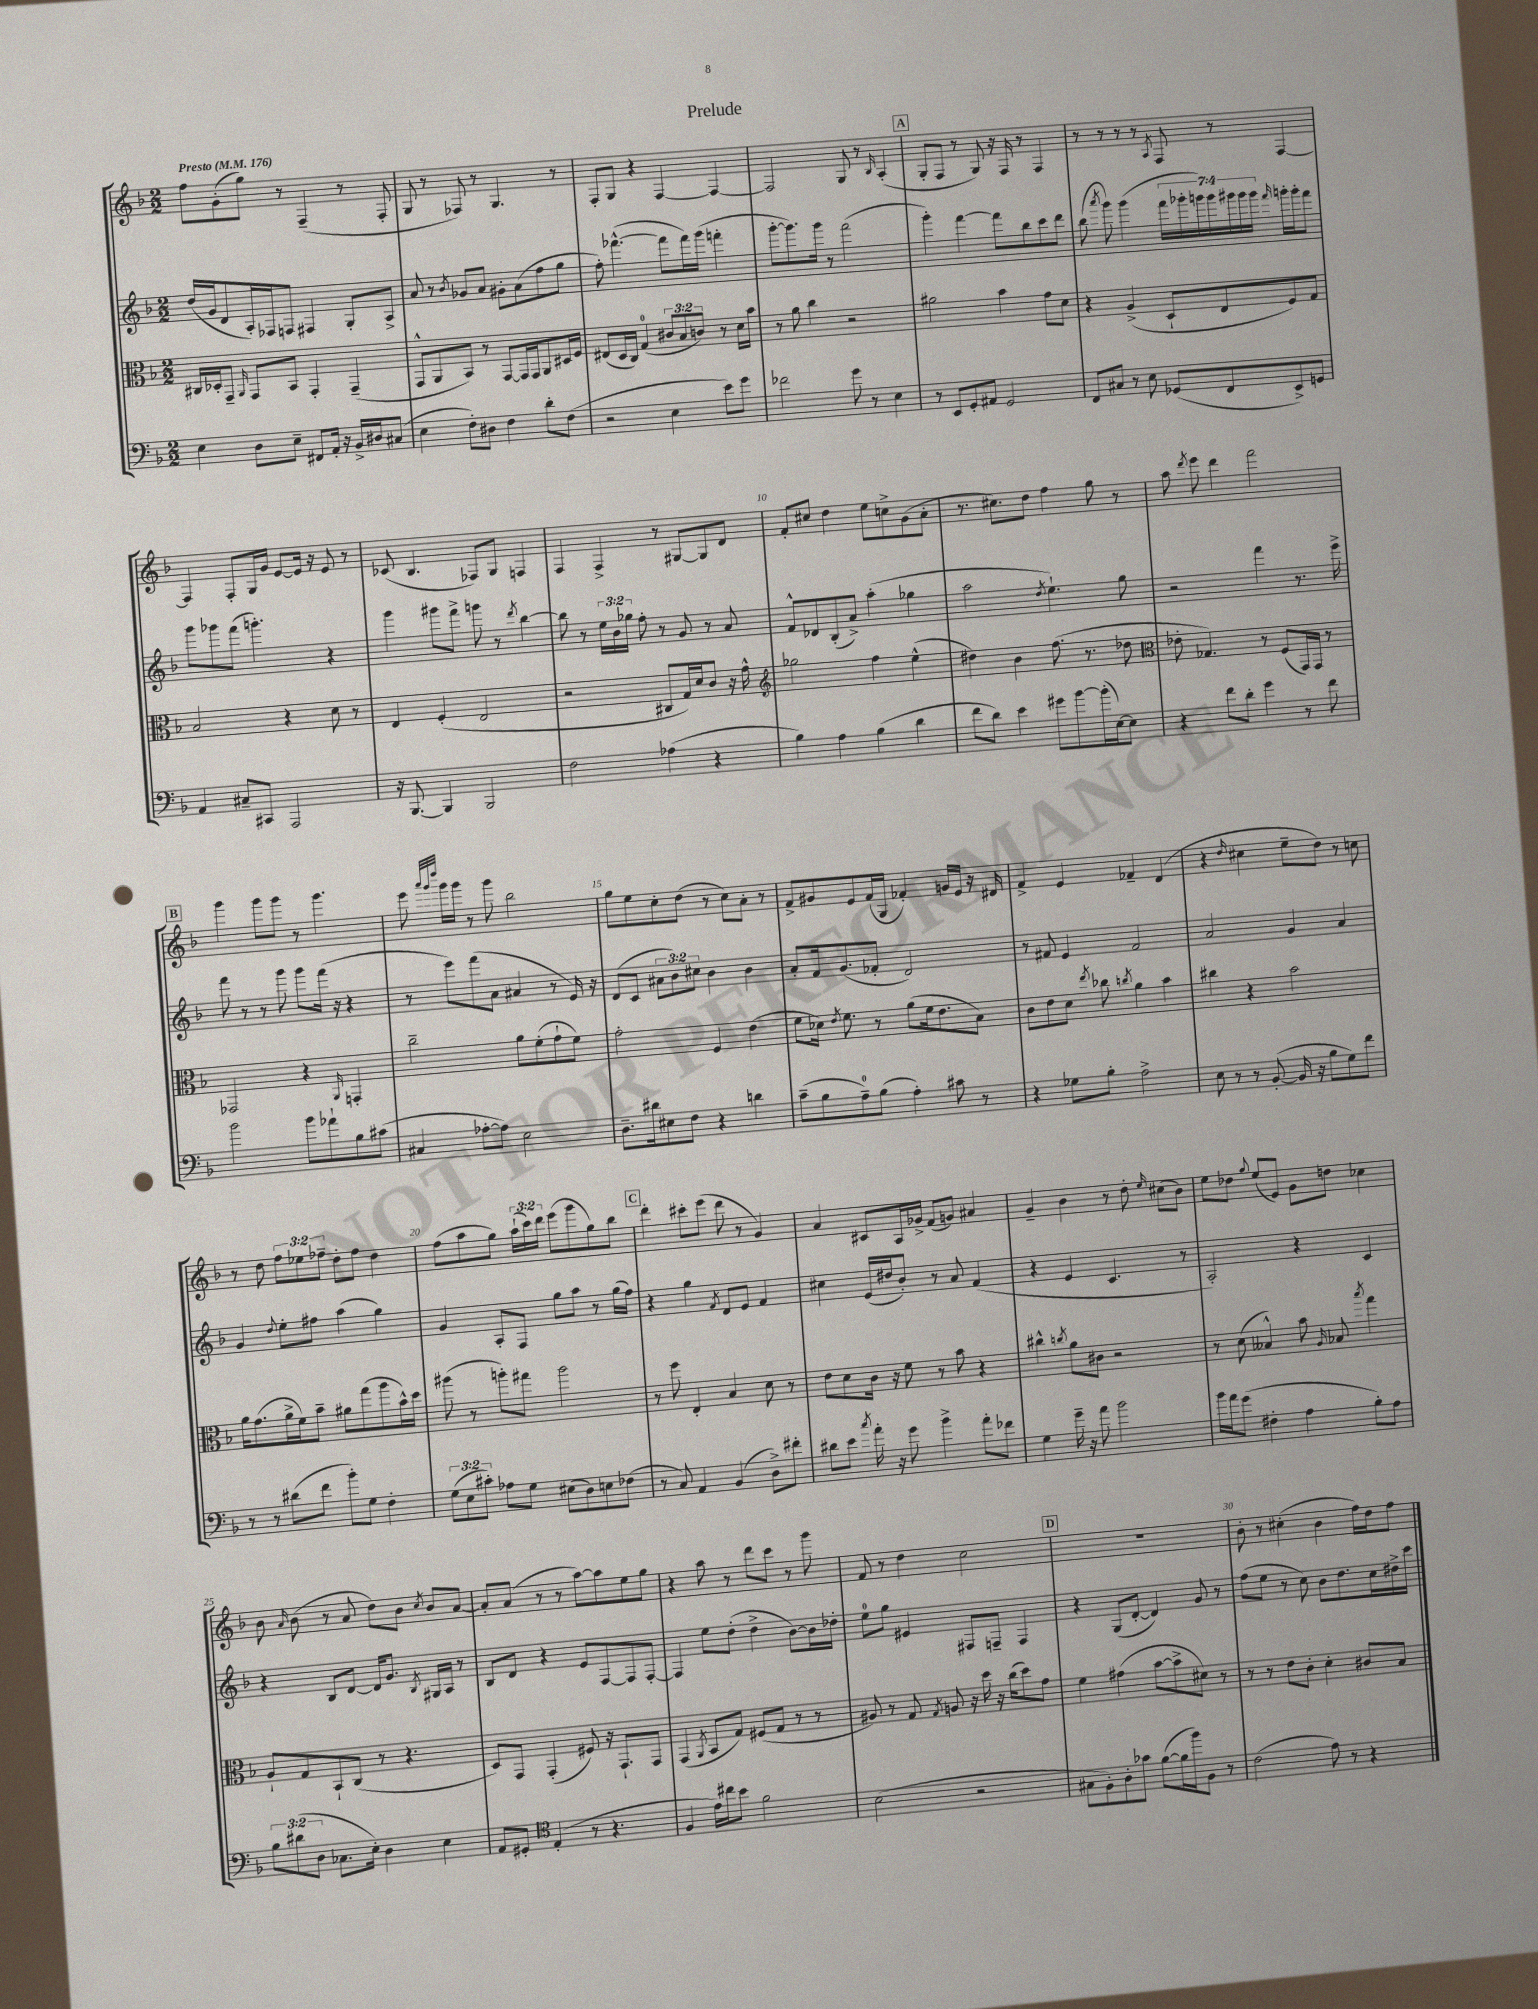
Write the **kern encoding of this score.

**kern	**kern	**kern	**kern
*staff4	*staff3	*staff2	*staff1
*clefF4	*clefC3	*clefG2	*clefG2
*k[b-]	*k[b-]	*k[b-]	*k[b-]
*M2/2	*M2/2	*M2/2	*M2/2
*MM176	*MM176	*MM176	*MM176
4E	16C#	(16dd	8ff
.	16D-'	16g	.
.	8GG~	8d	(8g'
.	16qqAA	.	.
8D	8GG	16A')	8gg)
.	.	16F-	.
8E~	8BB-	8F	8r
8FF#	4GG'	4F#	(4F~
16AA'	.	.	.
16r	.	.	.
16BB-^	(4GG~	8G'	8r
16D#	.	.	.
(8C#	.	8A^	8F'
=	=	=	=
4E	8GG^^	8a	8G
.	8AA	8r	8r
.	.	8qb-	.
8F')	8BB-)	8g-	8F-)
8D#	8r	8a	8r
4F	[8GG	8g#'	4.G
.	16GG]	(8a	.
.	16GG	.	.
8d'	8AA	8ff	.
(8F	16D#	8gg	8r
.	16F	.	.
=	=	=	=
2r	(8E#	8ff')	8F'
.	16D	([4.fff-^^	8G
.	16C)	.	.
.	(4G	.	4r
4E	12c#	8fff-]	[4F
.	12B-	.	.
.	.	16fff-)	.
.	12c)	.	.
.	.	(16ggg	.
8e)	8r	4fff'	4F_
8g	16d	.	.
.	16b-	.	.
=	=	=	=
2f-	8r	[8ggg'	2F]
.	8a	8.ggg])	.
.	4cc	.	.
.	.	16ggg	.
.	.	8r	.
8g	2r	(2fff	8G
8r	.	.	8r
.	.	.	16qqB-
4E	.	.	(4A'
=	=	=	=
8r	2a#	4ggg')	8G'
8EE	.	.	8F
8GG'	.	[4fff	8r
8AA#	.	.	8G)
2GG	4b-	8fff]	16r
.	.	.	16F
.	.	8bb-	8r
.	8g	8ccc	4F
.	8d	8ddd	.
=	=	=	=
8FF	4r	(8bb-	8r
.	.	8qaaa	.
8C#	.	8ggg)	8r
8r	(4A^	(4ggg	8r
8E	.	.	8r
.	.	.	8qA
(8GG-	8D`	28fff	8F
.	.	28ggg-'	.
.	.	28ggg)	.
.	.	28ggg	.
8FF	8E	.	8r
.	.	28ggg#	.
.	.	28ggg#	.
.	.	28ggg#	.
.	.	16qqfff	.
8EE^)	8F)	16ggg'	[4F
.	.	16ggg'	.
8GG	8G	8fff	.
=	=	=	=
4AA	2B-	8ggg	4F]
.	.	8ggg-	.
8C#~	.	(8fff	8F'
8CC#	.	4.ggg')	16G
.	.	.	16g
2AAA	4r	.	[8e
.	.	.	16e]
.	.	.	16r
.	8d	4r	8e
.	8r	.	8r
=	=	=	=
16r	4E	4ggg	(8c-
[8.BBB-	.	.	.
.	.	.	4.B-
4BBB-]	(4F'	8ggg#	.
.	.	8fff^	.
2BBB-	2E	8ggg	8F-)
.	.	8r	8G
.	.	8qddd	.
.	.	[4bb-	4F
=	=	=	=
2F	2r	8bb-]	4F
.	.	8r	.
.	.	24ee	4F^
.	.	24b-	.
.	.	24gg-	.
.	.	8ff'	.
(4A-	8C#	8r	8r
.	16G)	8g	[8G#
.	16d	.	.
4r	8c	8r	8G#]
.	16r	8a	8d
.	16g^^	.	.
=	=	=	=
*	*clefG2	*	*
4B-)	2gg-	8f^^	8f'
.	.	8d-	8cc#
4A	.	(8B-'	4dd
.	.	8a^)	.
(4B-	4ff	(4aa'	8ee
.	.	.	8cc^
4d	(4ee^^	4gg-	(8g
.	.	.	8a'
=	=	=	=
8f	4dd#)	2aa	8.r
8d)	.	.	.
.	.	.	8.cc#)
4e	4b-	.	.
.	.	.	8dd
.	.	8qdd	.
8g#	(8.ff	4.ee`)	4ff
[8b-	.	.	.
.	8.r	.	.
(16b-']	.	.	8gg
[16E)	.	.	.
8E]	8dd-	8gg	8r
=	=	=	=
*	*clefC3	*	*
4r	8e-'	2r	8aa
.	.	.	8qddd
.	4.G-)	.	8eee
8f	.	.	4ddd
8d'	.	.	.
4g	8r	4fff	2fff
.	(8F	.	.
8r	16GG)	8.r	.
.	16GG	.	.
8f	8r	.	.
.	.	16eee^	.
=	=	=	=
2b-	2GG-	8fff	4ggg
.	.	8r	.
.	.	8r	8ggg
.	.	8ggg	8ggg
8b-	4r	8ggg	8r
8a-`	.	(16fff	4.ggg
.	.	16r	.
.	16qqAA	.	.
8B-	4GG'	4r	.
(8c#	.	.	.
=	=	=	=
4C#	2cc~	8r	8eee
.	.	.	32qqaaa
.	.	.	32qqggg
.	.	.	32qqdddd
.	.	8eee)	16ggg
.	.	.	16ggg
[8A-'	.	(8fff	8r
8A-])	.	8a	8ggg
2E	8a	4a#	2bb-
.	(8f'	.	.
.	8g`	8r	.
.	8f)	16e)	.
.	.	16r	.
=	=	=	=
8.D~	2g'	(8d	8gg
.	.	8c	8ee
16d#	.	.	.
8E#	.	12a#	8cc'
.	.	12b-)	.
8F	.	.	(8dd
.	.	12cc#	.
4r	4F	4b-	8r
.	.	.	8cc)
4d	(4e	4b-	8a'
.	.	.	8r
=	=	=	=
(8c~	8f	8a'	8f^
8B-	16d-)	16f	8g#
.	8qe	.	.
.	8.f	(8.g	.
8A~)	.	.	8e
(8B-	8r	8f-'	(16f
.	.	.	16G
4A')	(8a	2d)	4f-')
.	16f	.	.
.	8.e	.	.
8c#	.	.	16g
.	.	.	16e
8r	8B-)	.	16r
.	.	.	16d#
=	=	=	=
4r	8c	8r	4f^
.	8e	8f#	.
8G-	8d	4e	4e
.	8qee	.	.
8B-'	8cc-	.	.
.	8qcc	.	.
2A^	4a	2f#	4f-~
.	4b-	.	(4d
=	=	=	=
8E	4cc#	2a	4r
8r	.	.	.
.	.	.	16qqdd
8r	4r	.	4cc#
([8BB-'	.	.	.
16BB-]	2b-	4g	8ee~
16r	.	.	.
8B-	.	.	8dd)
8G)	.	4a	8r
8f	.	.	8cc
=	=	=	=
8r	16a	4g	8r
.	(8.g	.	.
8r	.	.	8dd
.	.	8qqdd	.
(8d#	16a^	8ee'	12ff
.	16f)	.	.
.	.	.	12ee-
8f	8b-~	8ff#	.
.	.	.	12ff-~
8b-')	8a#	(4aa	8dd'
8G	(8gg	.	8ff-
4F'	8aa	4gg)	4dd
.	16b-^^)	.	.
.	16dd	.	.
=	=	=	=
(12G	(8aa#	4g	(8ff
12E	.	.	.
.	8r	.	8aa
12c#')	.	.	.
8A-	8aa')	8A'	8gg)
8G	8gg#	8F	(24aa`
.	.	.	24ccc)
.	.	.	24ddd
(8E#	2aa	8gg	(8eee
8D)	.	8aa	8ggg
8E	.	8r	8gg)
(8F-	.	(16gg	8bb-
.	.	16ff)	.
=	=	=	=
8r	8r	4r	4ddd'
8C)	8ff	.	.
4AA	4E'	4gg	8ccc#'
.	.	.	(8eee
.	.	8qf	.
(4BB-	4B-	8d	8ddd
.	.	8e	8r
8D^)	8d	4f	4g)
8f#'	8r	.	.
=	=	=	=
8d#	8e	4cc#	4a
8e	8d	.	.
8qcc	.	.	.
16a'	16c	(16e	8c#
16r	16r	16dd#	.
8g	8f	8b-')	16A
.	.	.	16g-^
4b-^	8r	8r	(8f
.	8b-	8a	8g)
8a'	4r	(4f	4a#
8f-	.	.	.
=	=	=	=
4G	4cc#^^	4r	4g~
.	8qcc	.	.
16g~	8a	4e	4b-
16r	.	.	.
8a	8c#	.	.
2b-	2r	4.c	8r
.	.	.	8dd'
.	.	.	16qqee
.	.	.	(8cc#
.	.	8r	8b-)
=	=	=	=
16b-	8r	2A')	8ee
16a	.	.	.
(8g	(8d	.	8dd-
.	.	.	8qqgg
4F#'	4B--^^)	.	(8ee
.	.	.	8e)
4A	8b-	4r	8g
.	16qqA	.	.
.	8B-	.	8dd
.	8qbb-	.	.
8B-')	4gg	4c	4cc-
8A	.	.	.
=	=	=	=
12B-	8A`	4r	8b-
(12d#	.	.	.
.	.	.	16qqa
.	8G	.	(8b-
12D	.	.	.
8.C-	8BB-`	8B-	8r
.	(8C	[8d	8a
16E')	.	.	.
4D	8r	16d]	8dd)
.	.	8.g	.
.	4.r	.	8b-
.	.	8qB-	8qcc
4E	.	16G#	8b-
.	.	16A	.
.	.	8r	[8a
=	=	=	=
8AA	8D)	8B-	8a']
8GG#'	8GG	8d	(8a
*clefC4	*	*	*
(4E'	(4GG'	4r	8r
.	.	.	8r
8r	8F#)	8e	[8aa)
4.r	16r	[8F	8aa]
.	8.GG`	.	.
.	.	8F]	8ee
.	8GG	[8F'	8gg
=	=	=	=
4F	(4GG	4F]	4r
.	8qAA	.	.
16e)	8BB-	8ee	8aa
16cc#	.	.	.
8b-	8G)	(8dd'	8r
2f	(8F#	4dd^	8ddd
.	8G	.	8ccc
.	8r	[8b-)	8r
.	8r	16b-]	8ggg
.	.	16dd-'	.
=	=	=	=
(2B-	8A#)	8ee	8f
.	8r	8gg	8r
.	8G	4e#	4dd
.	8qG	.	.
.	8A	.	.
2r	16r	8F#	2cc
.	16dd	.	.
.	16r	8F~	.
.	(16cc	.	.
.	8dd)	4F	.
.	8g	.	.
=	=	=	=
8G#	4f	4r	1r
8F')	.	.	.
8A'	(4g#	(8G	.
8g-	.	[8d'	.
([8f	[8b-	4d])	.
16f]	8b-^]	.	.
16ff)	.	.	.
8F	8d#)	8g	.
8r	8r	8r	.
=	=	=	=
(2c	8r	(8ff	8b-'
.	8r	8ee	8r
.	8e	8r	(4cc#'
.	8c'	8cc)	.
8e)	4d'	8b-	4b-
8r	.	8.dd	.
4r	8c#	.	16ff)
.	.	16cc	16dd
.	8B-	16dd#^	8ff
.	.	16ccc	.
==	==	==	==
*-	*-	*-	*-
